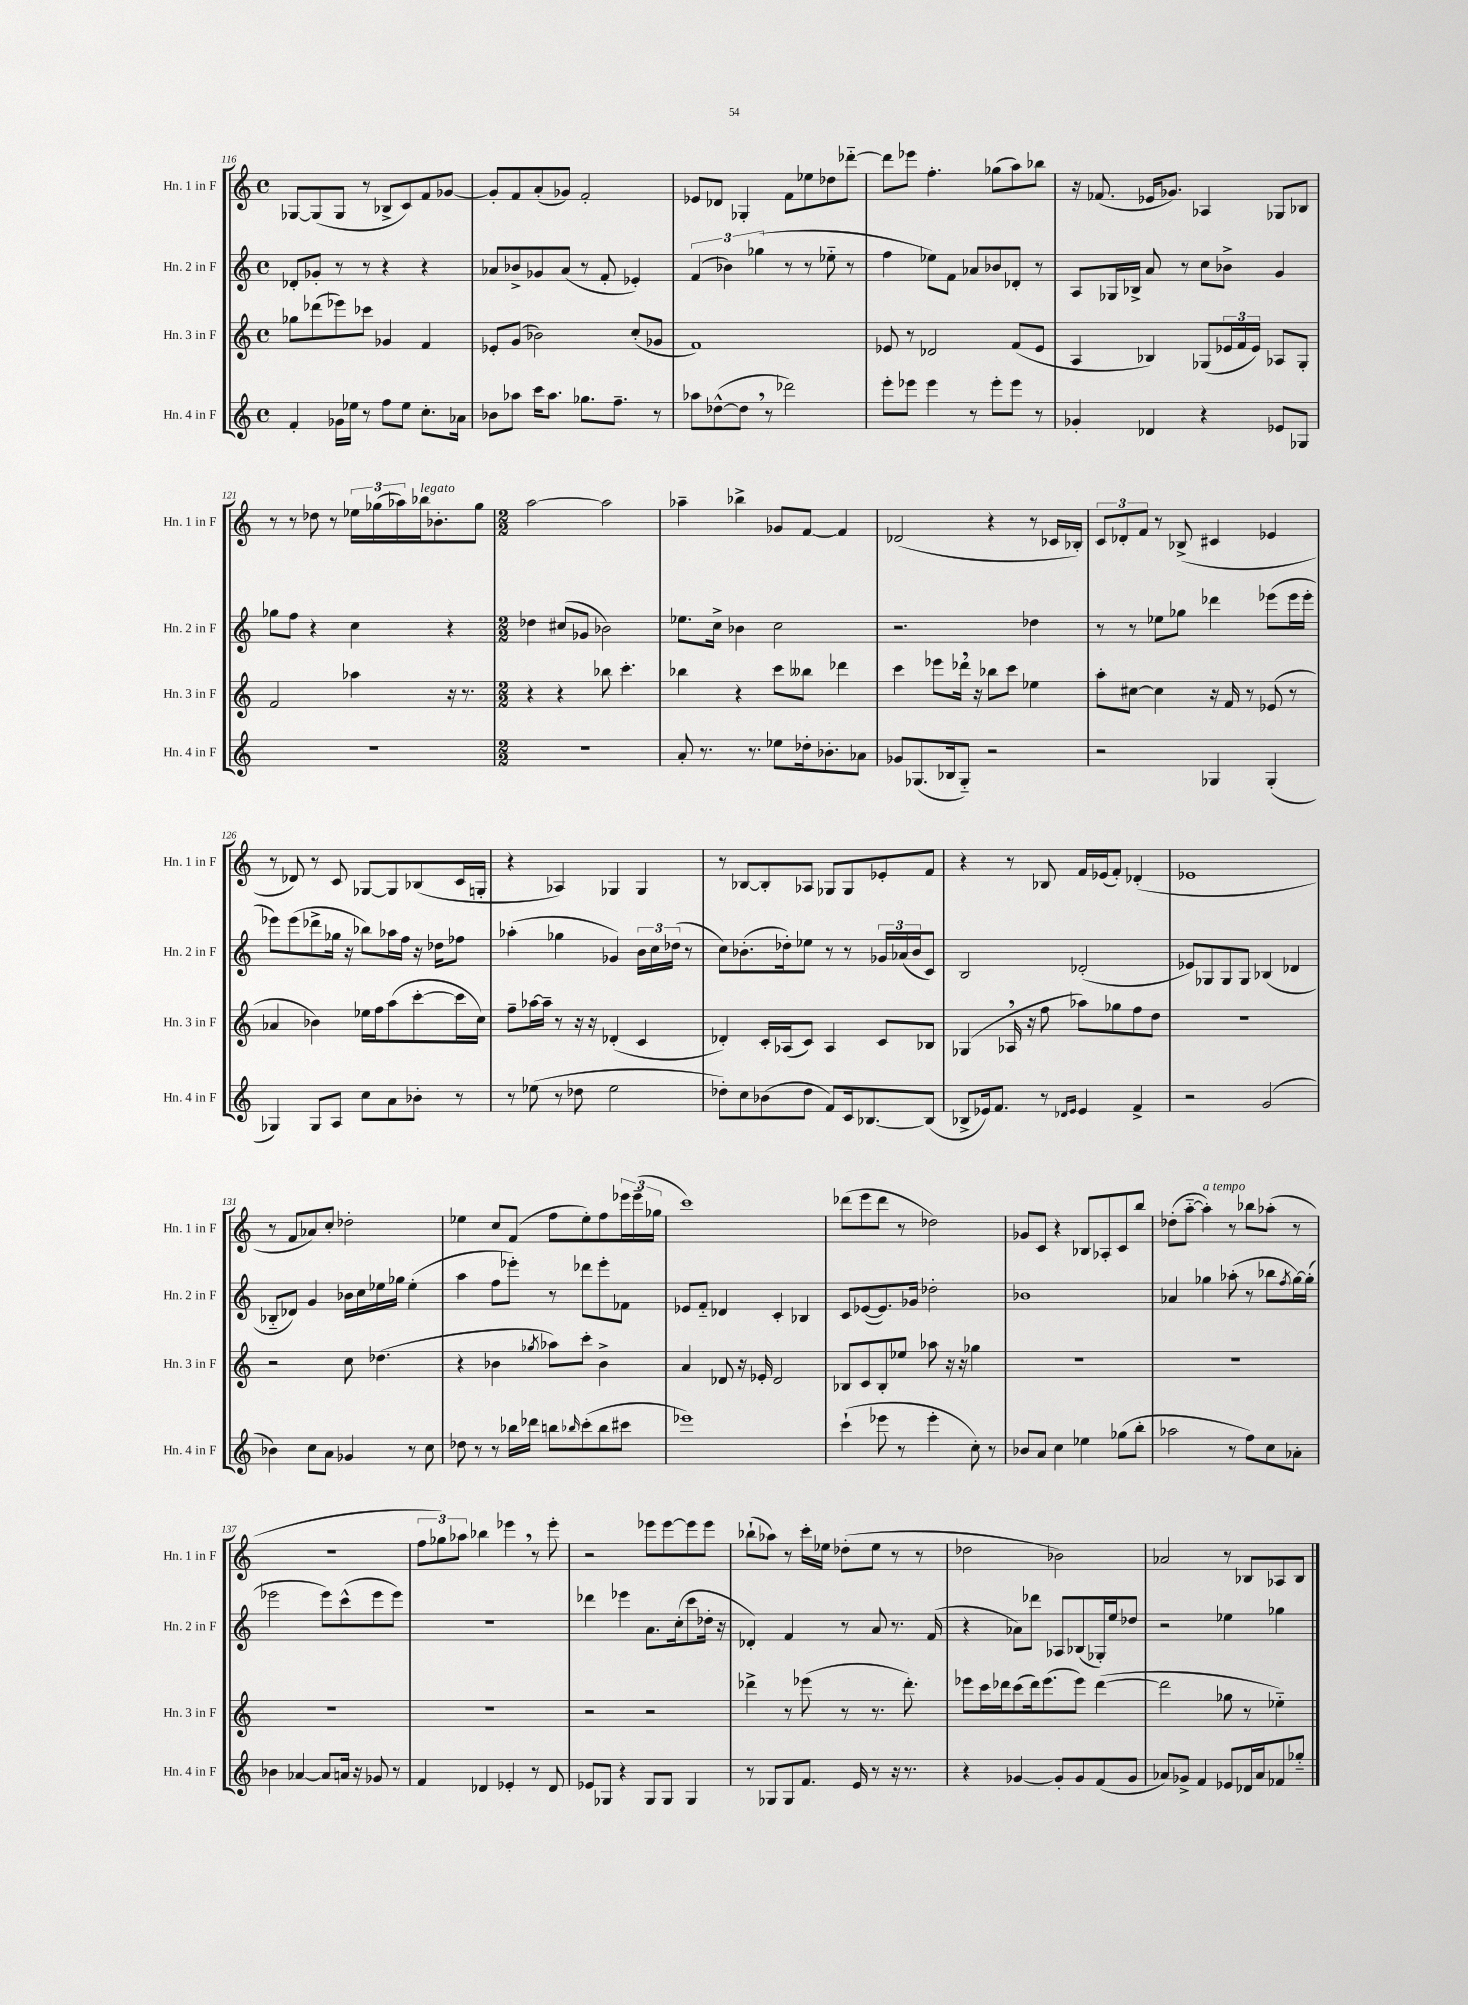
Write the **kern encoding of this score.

**kern	**kern	**kern	**kern
*part4	*part3	*part2	*part1
*staff4	*staff3	*staff2	*staff1
*I"Hn. 4 in F	*I"Hn. 3 in F	*I"Hn. 2 in F	*I"Hn. 1 in F
*I'Hn. 4 in F	*I'Hn. 3 in F	*I'Hn. 2 in F	*I'Hn. 1 in F
*clefG2	*clefG2	*clefG2	*clefG2
*k[]	*k[]	*k[]	*k[]
*M4/4	*M4/4	*M4/4	*M4/4
*met(c)	*met(c)	*met(c)	*met(c)
=116	=116	=116	=116
4f'/	8gg-X\L	8d-X'/L	[8G-X/L
.	(8ddd-X\	8g-X'/J	(8G-/]
16g-X\LL	8eee-X\)	8r	8G-/J
16ee-X\JJ	.	.	.
8r	8ccc-X\J	8r	8r
8ff\L	4g-X/	4r	8B-X^/L
8ee-\J	.	.	8c/)
8.cc'\L	4f/	4r	8f/
.	.	.	[8g-X/J
16a-X\Jk	.	.	.
=117	=117	=117	=117
8b-X\L	8e-X'/L	8a-X/L	8g-'/L]
8aa-X\J	(8g/J	8b-X^/	8f/
16ccc\KL	2b-X\)	8g-X/	(8a'/
8.aa-\J	.	.	.
.	.	(8a-/J	8g-X/J)
8.gg-X\L	.	8r	2f'/
.	.	8f'/	.
8.ff~\J	.	.	.
.	(8cc'/L	4e-X'/)	.
8r	8g-X/J	.	.
=118	=118	=118	=118
8aa-X\L	1f)	(6f/	8e-X/L
([8dd-X^^\	.	.	8d-X/J
.	.	6b-X\)	.
8dd-,\J]	.	.	4G-X'/
.	.	(6gg-X\	.
8r	.	.	.
2ddd-X\)	.	8r	8f\L
.	.	8r	8ee-X\
.	.	8ee-X\	8dd-X\
.	.	8r	[8ddd-X\J
=119	=119	=119	=119
8eee'\L	8e-X/	4ff\	8ddd-\L]
8eee-X\J	8r	.	8eee-X\J
4eee-\	2d-X/	8ee-X\L)	4.ff'\
.	.	8f\J	.
8r	.	8a-X/L	.
8eee-'\L	.	8b-X/	(8gg-X\L
8eee-\J	(8f/L	8d-X'/J	8aa\)
8r	8e-/J	8r	8bb-X\J
=120	=120	=120	=120
4g-X'/	4A/	8A/L	16r
.	.	.	(8.f-X/
.	.	16G-X/L	.
.	.	16B-X^/JJ	.
4d-X/	4B-X/)	8a/	16e-X/KL
.	.	.	8.g-X/J)
.	.	8r	.
4r	(8G-X/L	8cc\L	4A-X/
.	24e-X/L	8b-X^\J	.
.	24f/	.	.
.	24e-/JJ)	.	.
8e-X/L	8A-X/L	4g/	8G-X/L
8G-X/J	8G-'/J	.	8B-X/J
!!LO:LB:g=z
=121	=121	=121	=121
1r	2f/	8gg-X\L	8r
.	.	8ff\J	8r
.	.	4r	8dd-X\
.	.	.	8r
.	4aa-X\	4cc\	24ee-X\LL
.	.	.	(24gg-X\
.	.	.	24aa-X\)
!	!	!	!LO:TX:a:i:t=legato
.	.	.	16bb-X\J
.	.	.	8.b-X'\
.	16r	4r	.
.	8.r	.	.
.	.	.	8gg-\J
=122	=122	=122	=122
*M2/2	*M2/2	*M2/2	*M2/2
1r	4r	4dd-X\	[2aa\
.	4r	(8cc#X/L	.
.	.	8g-X/J	.
.	8bb-X\	2b-X\)	2aa\]
.	4.ccc'\	.	.
=123	=123	=123	=123
8a'/	4bb-X\	8.ee-X\L	4aa-X~\
8.r	.	.	.
.	.	16cc^\Jk	.
.	4r	4b-X\	4bb-X^\
8.r	.	.	.
8ee-X\L	8ccc\L	2cc\	8g-X/L
16dd-X'\k	8bb--X\J	.	[8f/J
8.b-X'\	.	.	.
.	4ddd-X\	.	4f/]
8a-X\J	.	.	.
=124	=124	=124	=124
8g-X/L	4ccc\	2.r	(2d-X/
(8.G-X/	.	.	.
.	8eee-X\L	.	.
16B-X/k	.	.	.
8G-/J)	16ddd-X,\Jk	.	.
.	16r	.	.
2r	8bb-X\L	.	4r
.	8ccc\J	.	.
.	4ee-X\	4dd-X\	8r
.	.	.	16c-X/LL
.	.	.	16B-X'/JJ)
=125	=125	=125	=125
2r	8aa'\L	8r	12c/L
.	.	.	12d-X'/
.	[8cc#X\J	8r	.
.	.	.	12f/J
.	4cc#\]	8ee-X\L	8r
.	.	8gg-X\J	(8B-X^/
4G-X/	16r	4ddd-X\	4c#X/
.	16f/	.	.
.	8r	.	.
(4G-'/	(8e-X/	(8eee-X\L	4e-X/
.	8r	16eee-\L	.
.	.	16eee-'\JJ	.
!!LO:LB:g=z
=126	=126	=126	=126
4G-X/)	4a-X/	8eee-X\L)	8r
.	.	(8eee-\	8d-X/)
8G-/L	4b-X\)	8ddd-X^\	8r
8A/J	.	16gg-X\Jk	8c/
.	.	16r	.
8cc\L	16ee-X\LL	8bb-X\L)	[8G-X/L
.	16ff\J	.	.
8a\	(8aa\	16aa-X\L	8G-/]
.	.	16ff\JJ	.
8b-X'\J	[8ccc'\	16r	(8B-X/
.	.	16dd-X\KL	.
8r	16ccc\L]	8ff-X\J	16c/L
.	16cc\JJ)	.	16Gn'/JJ
=127	=127	=127	=127
8r	8ff~\L	(4aa-X'\	4r
(8ee-X\	[16aa-X\L	.	.
.	16aa-~\JJ]	.	.
8r	8r	4gg-X\	4A-X/)
8dd-X\	16r	.	.
.	16r	.	.
2ee-\	(4d-X'/	4g-X/)	4G-X/
.	4c/	24b\LL	4G-/
.	.	24cc\	.
.	.	(24dd-X\JJ	.
.	.	8r	.
=128	=128	=128	=128
8dd-X'\L)	4d-X'/)	8cc\L)	8r
8cc\	.	(8.b-X'\	[8B-X/L
(8b-X\	16c'/LL	.	8B-'/]
.	(16A-X/J	16dd-X'\k)	.
8dd-\J	8c/J)	8ee-X\J	8A-X/J
8f/L)	4A-/	8r	8G-X/L
16c/k	.	8r	8G-/
[8.B-X/	.	.	.
.	8c/L	24g-X/LL	8e-X'/
.	.	(24a-X/	.
.	.	24b-/J	.
(8B-/J]	8B-X/J	8c/J)	8f/J
=129	=129	=129	=129
8B-X^/L	(4G-X/	2B/	4r
16e-X/k)	.	.	.
8.f/J	.	.	.
.	16A-X,/	.	8r
.	16r	.	.
8r	8ff\	.	8B-X/
16qqd-X/LL	.	.	.
16qqe-/JJ	.	.	.
4e-/	8aa-X\L)	(2d-X'/	16f/LL
.	.	.	(16e-X/J
.	8gg-X\	.	8f'/J)
4f^/	8ff\	.	(4d-X'/
.	8dd\J	.	.
=130	=130	=130	=130
2r	1r	8e-X/L)	1e-X
.	.	8G-X/	.
.	.	8G-/	.
.	.	8G-/J	.
(2g/	.	(4B-X/	.
.	.	4d-X/	.
!!LO:LB:g=z
=131	=131	=131	=131
4b-X\)	2r	8B-X/L	8r
.	.	8d-X/J)	8f/L
8cc\L	.	4g/	8a-X/)
8a\J	.	.	8cc'/J
4g-X/	8cc\	16b-X\LL	2dd-X'\
.	.	16cc\	.
.	(4.dd-X\	16ee-X\	.
.	.	16gg-X\JJ	.
8r	.	(4ee-'\	.
8cc\	.	.	.
=132	=132	=132	=132
8dd-X\	4r	4aa\	4ee-X\
8r	.	.	.
8r	4b-X\	8ff\L	8cc/L
16bb-X\LL	.	8eee-X'\J)	(8f/J
16ddd-X\JJ	.	.	.
.	8qgg-X/	.	.
8bbn\L	8aa-X\L)	8r	8ff\L
16qqbb-X/	.	.	.
(8ccc'\	8ccc'\J	8ddd-X\L	8ee-'\)
8bb-\	4b-^\	8eee-'\	8ff\
8ccc#X\J	.	8f-X\J	24eee-X\L
.	.	.	(24eee-~\
.	.	.	24gg-X\JJ
=133	=133	=133	=133
1eee-X)	4a/	8e-X/L	1ccc)
.	.	8f/J	.
.	8d-X/	4d-X/	.
.	16r	.	.
.	16e-X'/	.	.
.	2d-/	4c'/	.
.	.	4B-X/	.
=134	=134	=134	=134
(4ccc`\	8B-X/L	8c/L	(8ddd-X\L
.	8c/	([8e-X/	8eee\
8eee-X\	8B-'/	8.e-/])	8ddd-\J
8r	8ee-X/J	.	8r
.	.	16g-X/Jk	.
4eee-'\	8aa-X\	2dd-X'\	2dd-X\)
.	16r	.	.
.	16r	.	.
8cc'\)	4gg-X\	.	.
8r	.	.	.
=135	=135	=135	=135
8b-X/L	1r	1b-X	8g-X/L
8a/J	.	.	8c/J
4cc\	.	.	4r
4ee-X\	.	.	8B-X/L
.	.	.	8A-X'/
(8gg-X\L	.	.	8c/
8bb'\J	.	.	8bb/J
=136	=136	=136	=136
2aa-X\	1r	4a-X/	(8dd-X'\L
.	.	.	[8aa\J
!	!	!	!LO:TX:a:i:t=a tempo
.	.	4gg-X\	4aa'\])
8r	.	(8aa-X'\	8r
8ff\L)	.	8r	8bb-X\L
8cc\	.	8bb-X\L	(8aa-X'\J
.	.	8qff/	.
8a-X'\J	.	[16gg-\L)	8r
.	.	(16gg-'\JJ]	.
!!LO:LB:g=z
=137	=137	=137	=137
4b-X\	1r	2eee-X\	1r
[4a-X/	.	.	.
8a-/L]	.	8eee-\L)	.
16an/Jk	.	(8ccc^^\	.
16r	.	.	.
8g-X/	.	8eee-\	.
8r	.	8eee-\J)	.
=138	=138	=138	=138
4f/	1r	1r	12ff\L
.	.	.	12gg-X\)
.	.	.	12aa-X\J
4d-X/	.	.	4bb-X\
4e-X'/	.	.	4eee-X,\
8r	.	.	8r
8d-/	.	.	8eee-'\
=139	=139	=139	=139
8e-X/L	2r	4ddd-X\	2r
8G-X/J	.	.	.
4r	.	4eee-X\	.
8G-/L	2r	8.a\L	8eee-X\L
8G-/J	.	.	[8eee-\
.	.	(16cc'\k	.
4G-/	.	8ccc\	8eee-\]
.	.	16dd-X'\Jk	8eee-\J
.	.	16r	.
=140	=140	=140	=140
8r	4ddd-X^\	4d-X'/)	(8bb-X`\L
8G-X/L	.	.	8aa-X\J)
8G-/	8r	4f/	8r
8.f/J	(8eee-X\	.	16ccc'\LL
.	.	.	16ee-X\JJ
.	8r	8r	(8dd-X'\L
16e/	.	.	.
8r	8.r	8a/	8ee-\J
16r	.	8.r	8r
8.r	8.ddd-'\)	.	.
.	.	.	8r
.	.	(16f/	.
=141	=141	=141	=141
4r	8eee-X\L	4r	2dd-X\
.	16ccc\L	.	.
.	16ddd-X\J	.	.
[4g-X/	(8ccc\	8a-X\L)	.
.	16ddd-\k)	8ddd-X\J	.
.	(8.eee-\	.	.
8g-'/L]	.	8A-X/L	2b-X\)
8g-/	8eee-\J)	(8B-X/	.
(8f/	([4ddd-\	16G-X'/L)	.
.	.	16ee/J	.
8g-/J	.	8dd-X/J	.
=142	=142	=142	=142
8a-X/L)	2ddd-\]	2r	2a-X/
8g-X^/J	.	.	.
4f/	.	.	.
8e-X/L	8gg-X\	4ee-X\	8r
16d-X/L	8r	.	8B-X/L
16a-/J	.	.	.
8f-X/	4ee-X\)	4gg-X\	8A-X/
8gg-X/J	.	.	8B-/J
==	==	==	==
*-	*-	*-	*-
